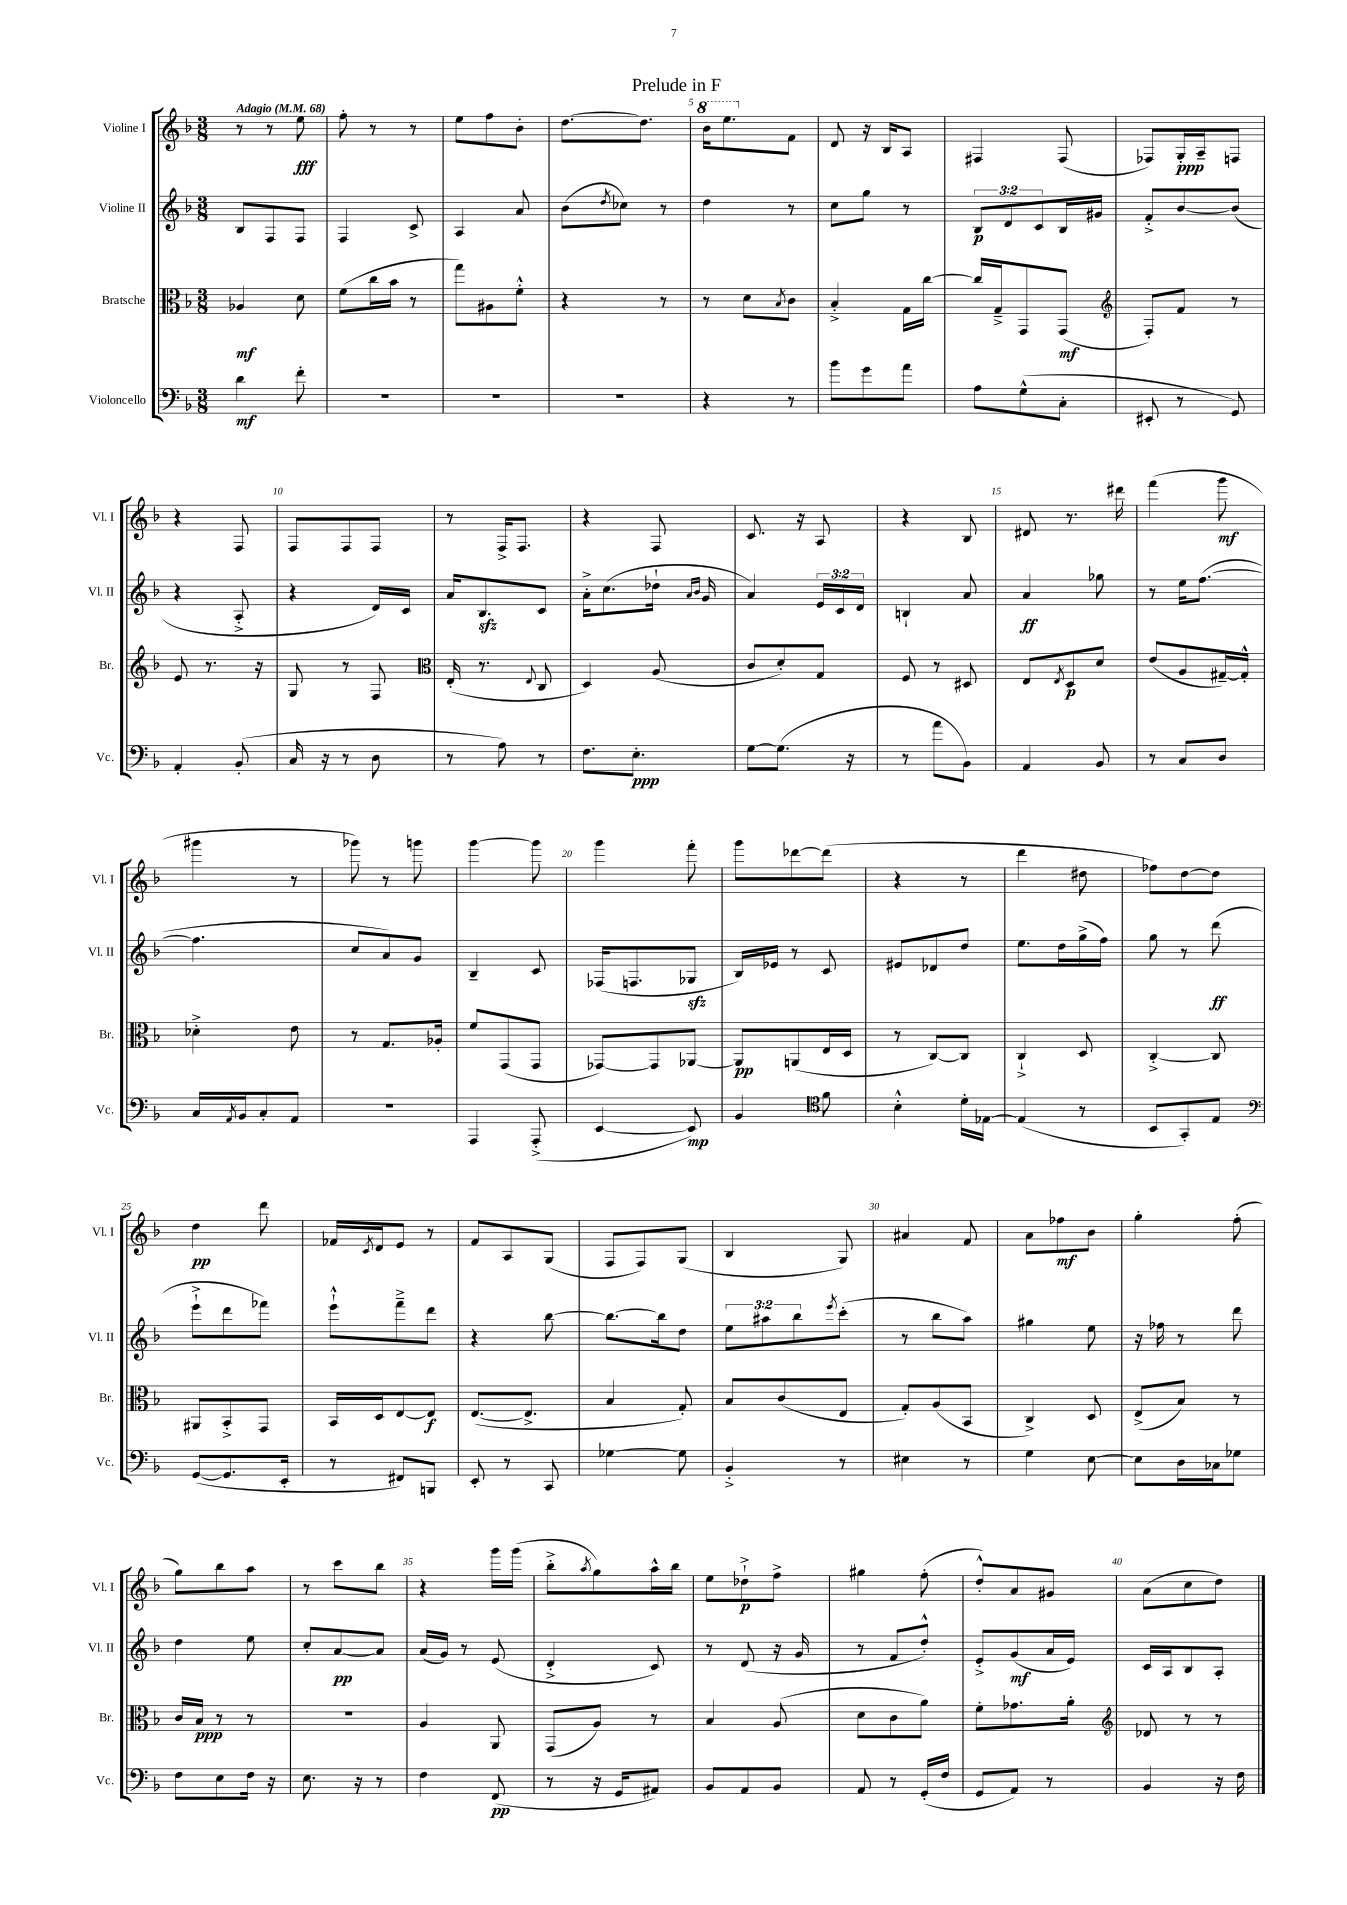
\header { title = "Prelude in F" }
<<
\new StaffGroup <<
\new Staff = "s0" \with { instrumentName = "Violine I" shortInstrumentName = "Vl. I" } {
    \clef treble \key f \major \numericTimeSignature \time 3/8 \tempo "Adagio" 4 = 68
    r8 r8 e''8\fff |
    f''8-. r8 r8 |
    e''8 f''8 bes'8-. |
    d''8.~ d''8. |
    \ottava #1 bes''16 e'''8. \ottava #0 f'8 |
    d'8 r16 bes16 a8 |
    fis4 fis8( |
    fes8) g16-.\ppp a16-- f8 |
    r4 f8 |
    f8 f8 f8 |
    r8 f16-> f8. |
    r4 f8 |
    c'8. r16 a8 |
    r4 bes8 |
    dis'8 r8. dis'''16 |
    f'''4( g'''8\mf |
    gis'''4 r8 |
    ges'''8) r8 g'''8 |
    g'''4~ g'''8 |
    g'''4 f'''8-. |
    g'''8 des'''8~ des'''8( |
    r4 r8 |
    d'''4 dis''8 |
    fes''8) d''8~ d''8 |
    d''4\pp d'''8 |
    fes'16 \acciaccatura { c'8 } d'16 e'8 r8 |
    f'8 a8 g8( |
    f8 f8) g8( |
    bes4 g8) |
    ais'4 f'8 |
    a'8 fes''8\mf bes'8 |
    g''4-. f''8-.( |
    g''8) bes''8 a''8 |
    r8 c'''8 bes''8 |
    r4 g'''16 g'''16( |
    bes''8-.-> \acciaccatura { a''8 } g''8) a''16-^ bes''16 |
    e''8 des''8-!->\p f''8-> |
    gis''4 f''8-.( |
    d''8-.-^) a'8 gis'8 |
    a'8( c''8 d''8) \bar "|." |
}
\new Staff = "s1" \with { instrumentName = "Violine II" shortInstrumentName = "Vl. II" } {
    \clef treble \key f \major \numericTimeSignature \time 3/8 \override Staff.TupletNumber.text = #tuplet-number::calc-fraction-text
    bes8 f8 f8 |
    f4 c'8-> |
    a4 a'8 |
    bes'8( \acciaccatura { d''8 } ces''8) r8 |
    d''4 r8 |
    c''8 g''8 r8 |
    \tuplet 3/2 { bes8\p d'8 c'8 } bes16 gis'16 |
    f'8-.-> bes'8~ bes'8( |
    r4 a8-.-> |
    r4 d'16) c'16 |
    a'16 bes8.\sfz c'8 |
    a'16-.-> c''8.( des''16-! \grace { a'16 bes'16 } g'16 |
    a'4) \tuplet 3/2 { e'16 c'16 d'16 } |
    b4-! a'8 |
    a'4\ff ges''8 |
    r8 e''16 f''8.~( |
    f''4. |
    c''8 a'8) g'8 |
    bes4-- c'8 |
    fes16( f8. ges8\sfz |
    bes16) ees'16 r8 c'8 |
    eis'8 des'8 d''8 |
    e''8. d''16 g''16->( f''16) |
    g''8 r8 d'''8\ff( |
    e'''8-!-> d'''8 fes'''8) |
    e'''8-!-^ f'''8---> d'''8 |
    r4 bes''8~ |
    bes''8.~ bes''16 d''8 |
    \tuplet 3/2 { e''8 ais''8 bes''8 } \acciaccatura { e'''8 } c'''8-.( |
    r8 bes''8 a''8) |
    gis''4 e''8 |
    r16 fes''16 r8 d'''8 |
    d''4 e''8 |
    c''8-. a'8~\pp a'8 |
    a'16( g'16) r8 e'8( |
    d'4-.-> c'8) |
    r8 d'8( r16 g'16 |
    r8 f'8 d''8-.-^) |
    e'8-.-> g'8\mf( a'16 e'16) |
    c'16 a16 bes8 a8-. \bar "|." |
}
\new Staff = "s2" \with { instrumentName = "Bratsche" shortInstrumentName = "Br." } {
    \clef alto \key f \major \numericTimeSignature \time 3/8
    aes4\mf d'8 |
    f'8( c''16 bes'16 r8 |
    g''8) ais8 f'8-.-^ |
    r4 r8 |
    r8 d'8 \acciaccatura { bes8 } c'8 |
    bes4-.-> g16 c''16~ |
    c''16 g16---> g,8 g,8\mf( |
    \clef treble f8-.) f'8 r8 |
    e'8 r8. r16 |
    g8 r8 f8 |
    \clef alto e16-.( r8. \appoggiatura { e8 } c8 |
    d4) a8( |
    c'8 d'8-.) g8 |
    f8 r8 dis8 |
    e8 \acciaccatura { e8 } d8\p d'8 |
    e'8( a8 gis16~--) gis16-.-^ |
    des'4-.-> e'8 |
    r8 g8. aes16-. |
    f'8 g,8( g,8 |
    ges,8~) ges,8 aes,8~ |
    aes,8\pp a,8( e16 d16 |
    r8 c8~) c8 |
    c4-!-> d8 |
    c4~-.-> c8 |
    ais,8 bes,8-.-> g,8 |
    bes,16 d16 e8~ e8\f |
    e8.~( e8.-> |
    bes4 g8-.) |
    bes8 c'8( e8 |
    g8-.) a8( bes,8 |
    c4->) d8 |
    e8->( bes8) r8 |
    c'16 bes16\ppp r8 r8 |
    R4. |
    a4 a,8 |
    g,8( a8) r8 |
    bes4 a8( |
    d'8 c'8 a'8) |
    f'8-. ges'8. a'16-. |
    \clef treble des'8 r8 r8 \bar "|." |
}
\new Staff = "s3" \with { instrumentName = "Violoncello" shortInstrumentName = "Vc." } {
    \clef bass \key f \major \numericTimeSignature \time 3/8
    d'4\mf f'8-. |
    R4. |
    R4. |
    R4. |
    r4 r8 |
    bes'8 g'8 a'8 |
    a8 g8-^( c8-. |
    eis,8-. r8 g,8) |
    a,4-. bes,8-.( |
    c16 r16 r8 d8 |
    r8 a8) r8 |
    f8. e8.-.\ppp |
    g8~ g8.( r16 |
    r8 a'8 bes,8) |
    a,4 bes,8 |
    r8 c8 d8 |
    c16 \acciaccatura { a,8 } bes,16 c8-. a,8 |
    r4. |
    a,,4 a,,8-.->( |
    e,4~ e,8\mp) |
    bes,4 \clef tenor f'8 |
    bes4-.-^ d'16-. ees16~ |
    ees4( r8 |
    bes,8 g,8-.) e8 |
    \clef bass g,8~( g,8. e,16-. |
    r8 fis,8) b,,8 |
    e,8-. r8 c,8 |
    ges4~ ges8 |
    bes,4-.-> r8 |
    eis4 r8 |
    g4 e8~ |
    e8 d16 ces16 ges8 |
    f8 e8 f16 r16 |
    e8. r16 r8 |
    f4 f,8\pp( |
    r8 r16 g,16 ais,8) |
    bes,8 a,8 bes,8 |
    a,8 r8 g,16-.( f16 |
    g,8 a,8) r8 |
    bes,4 r16 f16 \bar "|." |
}
>>
>>
\layout { \context { \Score \override BarNumber.break-visibility = ##(#f #t #t) barNumberVisibility = #(every-nth-bar-number-visible 5) } }
